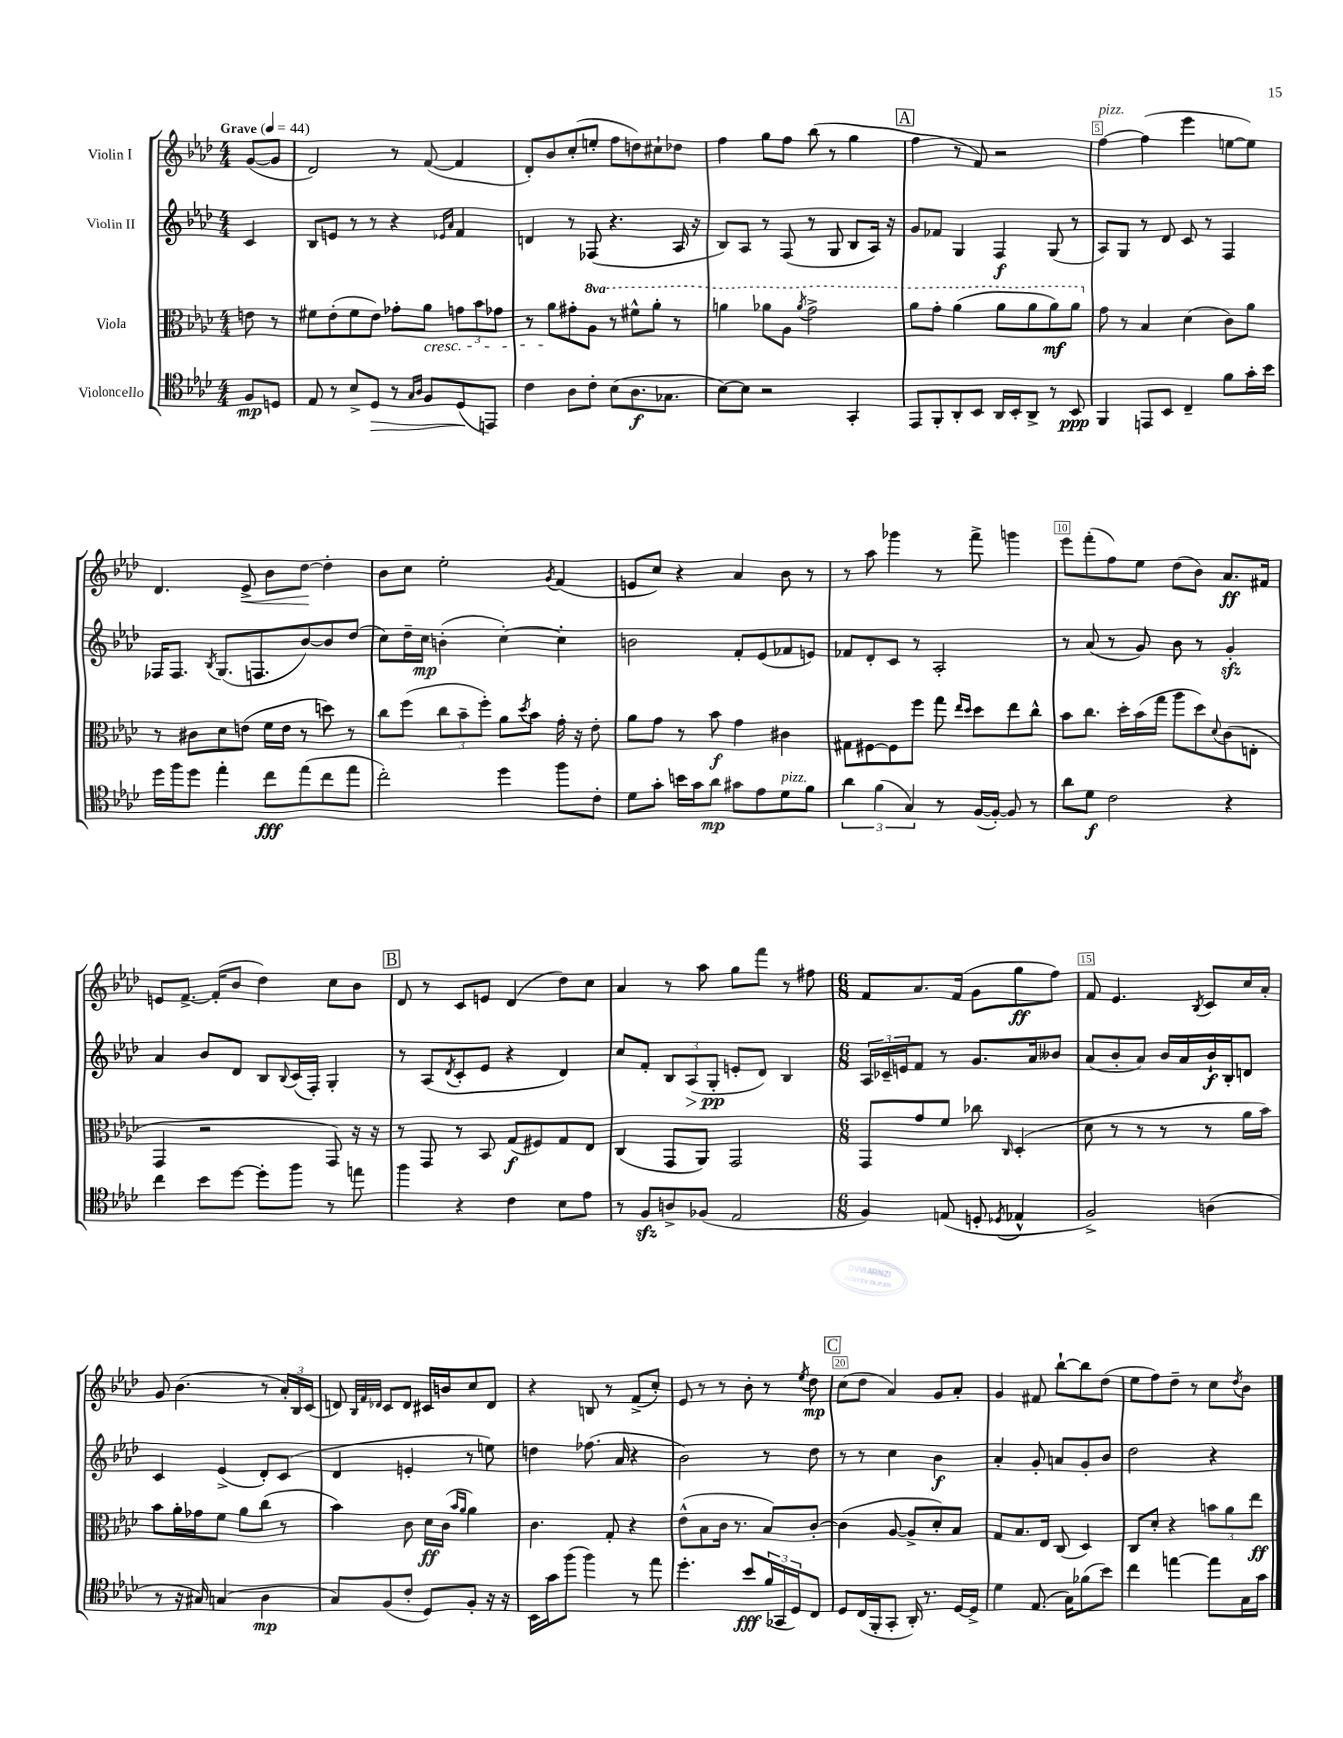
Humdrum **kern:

**kern	**kern	**kern	**kern
*staff4	*staff3	*staff2	*staff1
*clefC4	*clefC3	*clefG2	*clefG2
*k[b-e-a-d-]	*k[b-e-a-d-]	*k[b-e-a-d-]	*k[b-e-a-d-]
*M4/4	*M4/4	*M4/4	*M4/4
*MM44	*MM44	*MM44	*MM44
8F	8e	4c	([8g
8D	8r	.	8g]
=	=	=	=
8E-	8f#	8B-	2d-)
8r	(8e-'	8e	.
8B-^	8f#	8r	.
8D-	8e-)	8r	.
8r	8g-'	4r	8r
16qqG	.	.	.
16qqA-	.	.	.
8F	8a-	.	([8f
.	.	16qqe-	.
.	.	16qqa-	.
(8D-	12g	4f	4f]
.	12b-	.	.
8EE)	.	.	.
.	12g-	.	.
=	=	=	=
4c	8r	4d	8d-')
.	8a-	.	8b-
8A-	8g#'	8r	(8cc'
8c'	8a-	(8F-	8ee'
(8B-	8r	4.r	8ff
8.A-	8ff#^^	.	8dd)
.	8aa-'	.	8cc#`
8.G-	.	.	.
.	8r	16A-	8dd-
.	.	16r	.
=	=	=	=
[8B-)	4aa	8B-)	4ff
8B-]	.	8A-	.
2r	8aa-	8r	8gg
.	8a-	(8F	8ff
.	8qaa-	.	.
.	2gg^	8r	(8bb-
.	.	8G	8r
4GG'	.	8B-	4gg
.	.	16A-)	.
.	.	16r	.
=	=	=	=
8EE-	8aa-	8g	4ff
8FF'	8gg'	8f-	.
8AA-'	(4aa-	4G	8r
8BB-	.	.	8f)
16AA-	8aa-	4F	2r
16BB-'	.	.	.
8AA-^	8aa-	.	.
8r	8aa-)	(8G	.
8BB-	8aa-	8r	.
=	=	=	=
4FF	8g	8A-)	[4ff
.	8r	8G	.
8EE	4B-	8r	(4ff]
8BB-	.	8d-	.
4C~	(4d-	8c	4eee-
.	.	8r	.
8f	8c)	4F	[8ee
16g'	8a-	.	8ee])
16b-	.	.	.
=	=	=	=
16dd-	8r	16F-	4.d-
16ff	.	8.F-	.
8dd-	8c#	.	.
.	.	8qB-	.
4ee-'	8d-	(8.G	.
.	(8e	.	8e-^
.	.	8.F	.
8cc	16f	.	8b-
.	16e	.	.
(8ee-	8r	[8b-)	[8dd-
8cc	8dd)	8b-]	4dd-']
8ee-	8r	(8dd-	.
=	=	=	=
2cc')	8cc	8cc)	8b-
.	(8ff	16dd-~	8cc
.	.	16cc	.
.	12cc	(4b'	2ee-'
.	12b-~	.	.
.	12ff')	.	.
4dd-	8a-	[4cc')	.
.	8qdd-	.	.
.	8b-	.	.
.	.	.	8qg
8ff	16g'	4cc']	(4f
.	16r	.	.
8c'	8e-'	.	.
=	=	=	=
8d-	8a-	2b	8e
8g'	8g	.	8cc)
16b	8r	.	4r
16g	.	.	.
8a-	8b-	.	.
8g#	4g	8f'	4a-
8e-	.	(8e-	.
8d-	4c#	8f-	8b-
8f	.	8e)	8r
=	=	=	=
6a-	8G#	8f-	8r
.	[8F#	8d-'	8aa-
(6f	.	.	.
.	8F#]	8c	4ggg-
6G)	.	.	.
.	8ff	8r	.
8r	8gg	2A-'	8r
.	16qqee-	.	.
.	16qqdd-	.	.
([16F	8dd-	.	8fff^
16F'_)	.	.	.
8F]	8ee-	.	4ggg
8r	8cc^^	.	.
=	=	=	=
8a-	8b-	8r	8eee-
8d-	8.cc	(8a-	(8fff'
2c	.	8r	8ff)
.	16dd-'	.	.
.	(16b-	8g)	8ee-
.	16gg	.	.
.	8aa-	8b-	(8dd-
.	8dd-)	8r	8b-)
.	8qqd-	.	.
4r	(8c	4g'	8.a-
.	8E'	.	.
.	.	.	16f#
=	=	=	=
4cc	4GG	4a-	8e
.	.	.	[8.f^
8b-	2r	8b-	.
.	.	.	(16f']
[8dd-	.	8d-	8b-
8dd-']	.	8B-	4dd-)
.	.	8qqB-	.
8ff	.	(16c	.
.	.	16F')	.
8r	8GG)	4G'	8cc
8ee	16r	.	8b-
.	16r	.	.
=	=	=	=
4ff	8r	8r	8d-
.	8GG	(8A-	8r
.	.	8qd-	.
4r	8r	8c'	8c
.	8BB-	8e-	8e
4c	(8G	4r	(4d-
.	8F#)	.	.
8B-	8G	4d-)	8dd-)
8e-	8E-	.	8cc
=	=	=	=
8r	(4C	8cc	4a-
8F	.	8f'	.
8A^	8GG	12B-	8r
.	.	(12A-	.
(8F-	8AA-)	.	8aa-
.	.	12G'	.
2E-	2GG	8e'	8gg
.	.	8d-)	8fff
.	.	4B-	8r
.	.	.	8ff#
=	=	=	=
*M6/8	*M6/8	*M6/8	*M6/8
4F)	8GG	24A-	8f
.	.	24c-~	.
.	.	24e	.
.	8g	8f	8.a-
(8E	8f	8r	.
.	.	.	(16f
8D'	8cc-	8.g	8g
8qD-	16qqC	.	.
4E-^^	(4D-'	.	8gg
.	.	16a-	.
.	.	8b--	8ff)
=	=	=	=
2F^)	8d-	(8a-	8f
.	8r	8b-'	4.e-
.	8r	8a-)	.
.	8r	16b-	.
.	.	16a-	.
.	.	.	8qB-
(4A	8r	16b-`	8c
.	.	16B-'	.
.	16a-	8d	16cc
.	16b-)	.	16a-'
=	=	=	=
8r	8b-	4c	8g
16r	16a-'	.	(4.b-
16G#)	16g-	.	.
(4G	8f	(4e-^	.
.	8a-	.	.
4A-	(8cc	8d-')	8r
.	8r	(8c	24a-')
.	.	.	24B-
.	.	.	(24c
=	=	=	=
8G)	4b-)	4d-	8d)
.	.	.	32qqB-
.	.	.	32qqf
.	.	.	32qqd-
(8F	.	.	8c
8c'	8c	4e'	8d-
8D-)	16d-	.	16c#
.	(16c	.	16b
.	16qqb-	.	.
.	16qqa-	.	.
8F'	4a-)	8r	8cc
16r	.	8ee)	8d-
16r	.	.	.
=	=	=	=
16BB-	4.c	4dd	4r
16g	.	.	.
(8ff	.	.	.
4ff)	.	(8.ff-	8B
.	8G'	.	8r
.	.	16a-	.
8r	4r	4r	(8f^
8ee-	.	.	8cc')
=	=	=	=
4.dd-'	(8e-^^	2b-)	8e-
.	8B-	.	8r
.	16c	.	8r
.	8.r	.	.
8b-	.	.	8b-'
(24f	8B-)	8r	8r
24GG-	.	.	.
24D-)	.	.	.
.	.	.	8qee-
8C	[8c'	8dd-	8dd-
=	=	=	=
8D-	(4c]	8r	(8cc
(16C	.	8r	8dd-
16FF'	.	.	.
8GG'	[8A-	4cc	4a-)
16AA-')	8A-^]	.	.
8.r	.	.	.
.	8d-')	4b-	8g
[16D-	8B-	.	8a-'
16D-^]	.	.	.
=	=	=	=
4d-	8G	4a-'	4g
.	8.B-	.	.
(8.E-	.	8g'	8f#
.	16E-	.	.
.	(8C	8a	[8bb-`
16G)	.	.	.
(8f-	4D-)	8g'	8bb-]
8b-)	.	8b-	(8dd-
=	=	=	=
4cc	8C	2dd-	8ee-
.	8d-'	.	8ff)
[4ee	4r	.	8dd-~
.	.	.	8r
8ee]	12b	4r	8cc
.	12a-	.	.
.	.	.	8qdd-
16G	.	.	8b-
.	12ee-	.	.
16g	.	.	.
==	==	==	==
*-	*-	*-	*-
